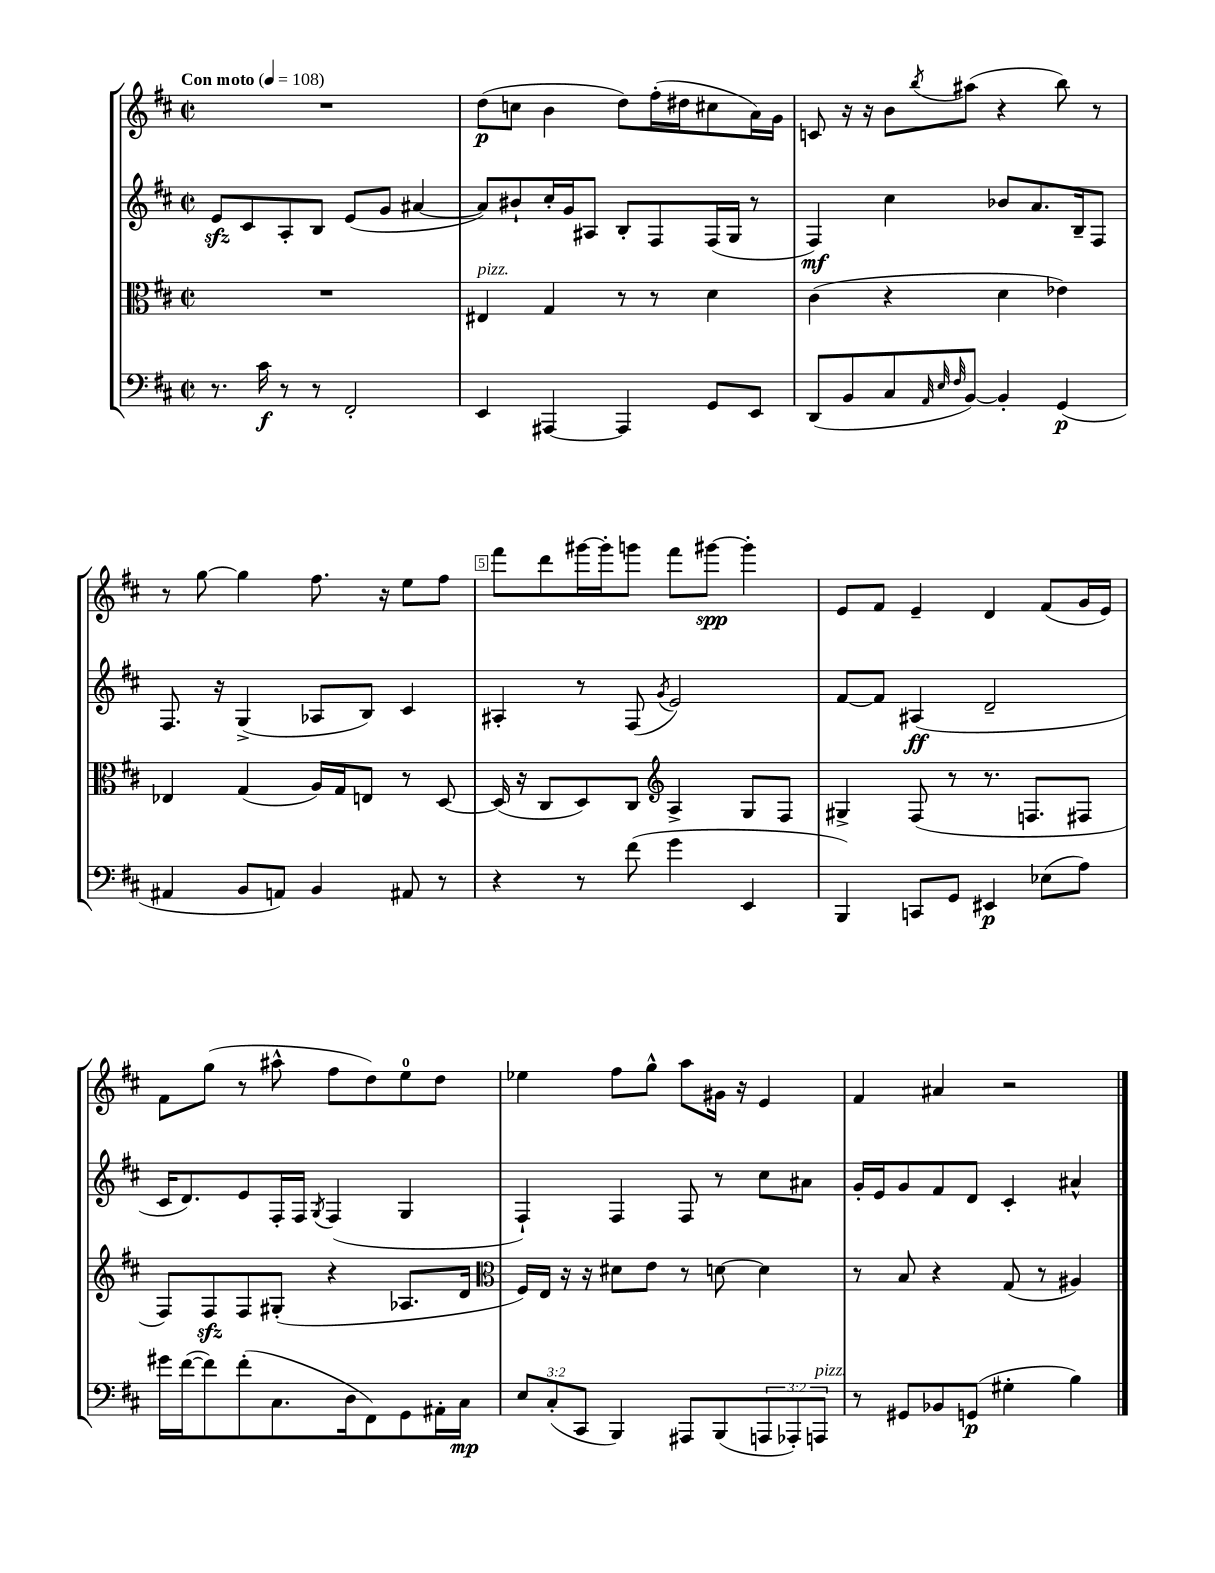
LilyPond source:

<<
\new StaffGroup <<
\new Staff = "s0" {
    \clef treble \key d \major \defaultTimeSignature \time 2/2 \tempo "Con moto" 4 = 108
    R1 |
    d''8\p( c''8 b'4 d''8) fis''16-.( dis''16 cis''8 a'16) g'16 |
    c'8 r16 r16 b'8 \acciaccatura { b''8 } ais''8( r4 b''8) r8 |
    r8 g''8~ g''4 fis''8. r16 e''8 fis''8 |
    fis'''8 d'''8 gis'''16~ gis'''16-. g'''8 fis'''8 gis'''8~\spp gis'''4-. |
    e'8 fis'8 e'4-- d'4 fis'8( g'16 e'16) |
    fis'8 g''8( r8 ais''8-^ fis''8 d''8) e''8-0 d''8 |
    ees''4 fis''8 g''8-^ a''8 gis'16 r16 e'4 |
    fis'4 ais'4 r2 \bar "|." |
}
\new Staff = "s1" {
    \clef treble \key d \major \defaultTimeSignature \time 2/2
    e'8\sfz cis'8 a8-. b8 e'8( g'8 ais'4~ |
    ais'8) bis'8-! cis''16-. g'16 ais8 b8-. fis8 fis16( g16 r8 |
    fis4\mf) cis''4 bes'8 a'8. b16-- fis8 |
    fis8. r16 g4->( aes8 b8) cis'4 |
    ais4-. r8 fis8( \acciaccatura { g'8 } e'2) |
    fis'8~ fis'8 ais4\ff( d'2-- |
    cis'16 d'8.) e'8 fis16-. fis16 \acciaccatura { g8 } fis4( g4 |
    fis4-!) fis4 fis8 r8 cis''8 ais'8 |
    g'16-. e'16 g'8 fis'8 d'8 cis'4-. ais'4-^ \bar "|." |
}
\new Staff = "s2" {
    \clef alto \key d \major \defaultTimeSignature \time 2/2
    R1 |
    eis4^\markup { \italic "pizz." } g4 r8 r8 d'4 |
    cis'4( r4 d'4 ees'4) |
    ees4 g4( a16) g16 e8 r8 d8~ |
    d16( r16 cis8 d8) cis8 \clef treble a4-> g8 fis8 |
    gis4-> fis8( r8 r8. f8. fis8 |
    fis8) fis8\sfz fis8 gis8-.( r4 aes8. d'16 |
    \clef alto fis16) e16 r16 r16 dis'8 e'8 r8 d'8~ d'4 |
    r8 b8 r4 g8( r8 ais4) \bar "|." |
}
\new Staff = "s3" {
    \clef bass \key d \major \defaultTimeSignature \time 2/2 \override Staff.TupletNumber.text = #tuplet-number::calc-fraction-text
    r8. cis'16\f r8 r8 fis,2-. |
    e,4 ais,,4~ ais,,4 g,8 e,8 |
    d,8( b,8 cis8 \grace { a,32 e32 fis32 } b,8~) b,4-. g,4\p( |
    ais,4 b,8 a,8) b,4 ais,8 r8 |
    r4 r8 fis'8( g'4 e,4 |
    b,,4) c,8 g,8 eis,4\p ees8( a8) |
    gis'16 fis'16~( fis'8) fis'8-.( cis8. d16 fis,8) g,8 ais,16-. cis16\mp |
    \tuplet 3/2 { e8 cis8-.( cis,8 } b,,4) ais,,8 b,,8( \tuplet 3/2 { a,,8 aes,,8-.) a,,8^\markup { \italic "pizz." } } |
    r8 gis,8 bes,8 g,8\p( gis4-. b4) \bar "|." |
}
>>
>>
\layout { \context { \Score \override BarNumber.break-visibility = ##(#f #t #t) barNumberVisibility = #(every-nth-bar-number-visible 5) \override BarNumber.stencil = #(make-stencil-boxer 0.1 0.3 ly:text-interface::print) } }
